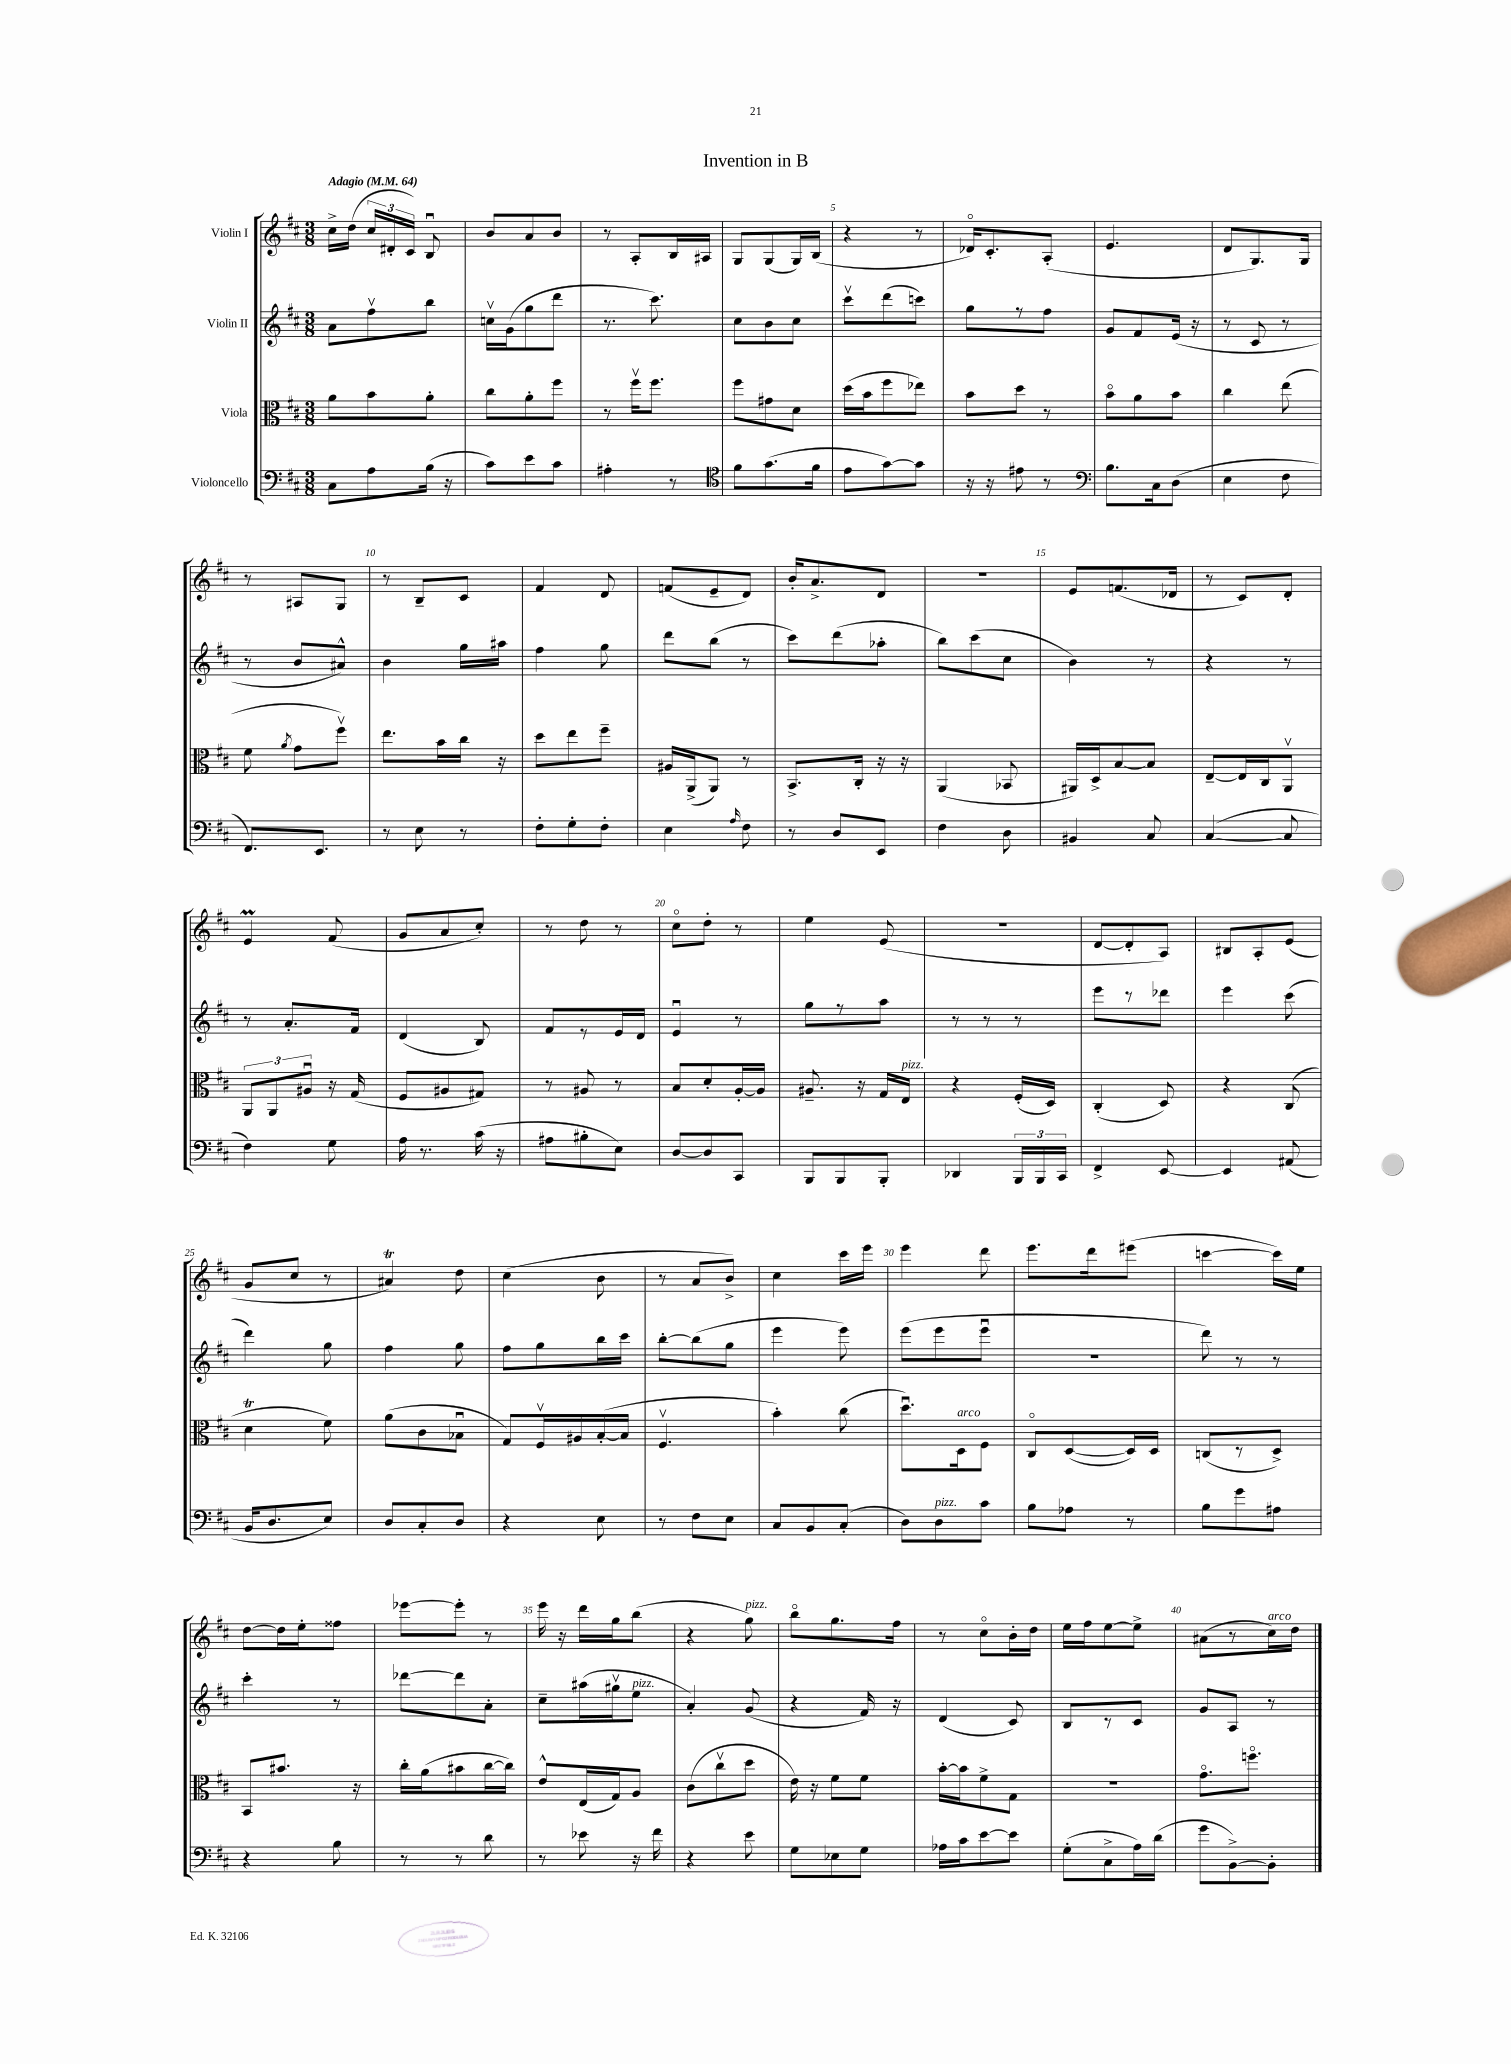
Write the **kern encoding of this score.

**kern	**kern	**kern	**kern
*part4	*part3	*part2	*part1
*staff4	*staff3	*staff2	*staff1
*I"Violoncello	*I"Viola	*I"Violin II	*I"Violin I
*clefF4	*clefC3	*clefG2	*clefG2
*k[f#c#]	*k[f#c#]	*k[f#c#]	*k[f#c#]
*M3/8	*M3/8	*M3/8	*M3/8
*MM64	*MM64	*MM64	*MM64
=1	=1	=1	=1
!	!	!	!LO:TX:a:B:t=Adagio
8C#\L	8a\L	8a\L	16cc#^\LL
.	.	.	(16dd\JJ
8A\	8b\	8ff#v\	24cc#/LL
.	.	.	24d#X'/
.	.	.	24c#/JJ)
(16B\Jk	8a'\J	8bb\J	8Bu/
16r	.	.	.
=2	=2	=2	=2
8c#\L)	8cc#\L	16ccnv\LL	8b/L
.	.	(16g\J	.
8e\	8a'\	8gg\	8a/
8c#\J	8ff#\J	8ddd\J	8b/J
=3	=3	=3	=3
4A#X'\	8r	8.r	8r
.	16ff#v\KL	.	8A'/L
.	8.ff#\J	8.ccc#\)	.
8r	.	.	16B/L
.	.	.	16A#X/JJ
=4	=4	=4	=4
*clefC4	*	*	*
8f#\L	8ff#\L	8cc#\L	8G/L
(8.g\	8g#X\	8b\	(8G/
.	8d\J	8cc#\J	16G/L)
16f#\Jk	.	.	(16B/JJ
=5	=5	=5	=5
8e\L	(16dd\LL	8ccc#v\L	4r
.	16b\J	.	.
[8g\)	8ff#\	(8ddd\	.
8g\J]	8ee-X\J)	8cccn\J)	8r
=6	=6	=6	=6
16r	8b\L	8gg\L	16d-X/KL)
16r	.	.	8.c#'/
8e#X\	8dd\J	8r	.
8r	8r	8ff#\J	(8A'/J
=7	=7	=7	=7
*clefF4	*	*	*
8.B\L	8b\L	8g/L	4.e/
.	8a\	8f#/	.
16C#\k	.	.	.
(8D\J	8b\J	(16e/Jk	.
.	.	16r	.
=8	=8	=8	=8
4E\	4cc#\	8r	8d/L
.	.	8c#/	8.G/)
8F#\	(8ee\	8r	.
.	.	.	16G/Jk
!!LO:LB:g=z
=9	=9	=9	=9
8.FF#/L)	8f#\	8r	8r
.	8qa/	.	.
.	8g\L	8b/L	8A#X/L
8.EE/J	.	.	.
.	8ff#v\J)	8a#X^^/J)	8G/J
=10	=10	=10	=10
8r	8.ee\L	4b\	8r
8E\	.	.	8B~/L
.	16b\L	.	.
8r	16cc#\JJ	16gg\LL	8c#/J
.	16r	16aa#X\JJ	.
=11	=11	=11	=11
8F#'\L	8dd\L	4ff#\	4f#/
8G'\	8ee\	.	.
8F#'\J	8ff#~\J	8gg\	8d/
=12	=12	=12	=12
4E\	16A#X/LL	8ddd\L	(8fn/L
.	(16AA^/J	.	.
.	8AA/J)	(8bb\J	8e~/
16qqA/	.	.	.
8F#\	8r	8r	8d/J)
=13	=13	=13	=13
8r	8.BB^/L	8ccc#\L)	16b'/KL
.	.	.	8.a^/
8D/L	.	(8ddd\	.
.	16C#'/Jk	.	.
8EE/J	16r	8aa-X'\J	8d/J
.	16r	.	.
=14	=14	=14	=14
4F#\	(4AA/	8bb\L)	4.r
.	.	(8ccc#\	.
8D\	8BB-X/	8cc#\J	.
=15	=15	=15	=15
4BB#X/	16AA#X/LL)	4b\)	8e/L
.	16D^/J	.	.
.	[8B/	.	(8.fn/
8C#/	8B/J]	8r	.
.	.	.	16d-X/Jk
=16	=16	=16	=16
([4C#/	[8E~/L	4r	8r
.	16E/L]	.	8c#/L)
.	16C#/J	.	.
8C#/]	8AAv/J	8r	8d'/J
!!LO:LB:g=z
=17	=17	=17	=17
4F#\)	12AA/L	8r	4eM/
.	12AA/	.	.
.	.	8.a'/L	.
.	12A#Xu/J	.	.
8G\	16r	.	(8f#/
.	(16G/	16f#/Jk	.
=18	=18	=18	=18
16A\	8F#/L	(4d/	8g/L
8.r	.	.	.
.	8A#X/	.	8a/
(16c#\	8G#X/J)	8B/)	8cc#'/J)
16r	.	.	.
=19	=19	=19	=19
8A#X\L	8r	8f#/L	8r
8B#X'\	8A#X/	8r	8dd\
8E\J)	8r	16e/L	8r
.	.	16d/JJ	.
=20	=20	=20	=20
[8D/L	8B/L	4eu/	8cc#\L
8D/]	8d'/	.	8dd'\J
8CC#/J	[16A'/L	8r	8r
.	16A/JJ]	.	.
=21	=21	=21	=21
8BBB/L	8.A#X~/	8gg\L	4ee\
8BBB/	.	8r	.
.	16r	.	.
8BBB'/J	16G/LL	8aa\J	(8e/
!	!LO:TX:a:i:t=pizz.	!	!
.	16E/JJ	.	.
=22	=22	=22	=22
4DD-X/	4r	8r	4.r
.	.	8r	.
24BBB/LL	(16F#'/LL	8r	.
24BBB/	.	.	.
.	16D/JJ)	.	.
24CC#/JJ	.	.	.
=23	=23	=23	=23
4FF#^/	(4C#'/	8eee\L	[8d/L
.	.	8r	8d'/]
[8EE/	8D/)	8ddd-X\J	8A/J)
=24	=24	=24	=24
4EE/]	4r	4eee\	8B#X/L
.	.	.	8A'/
(8AA#X/	(8C#/	(8ccc#\	(8e/J
!!LO:LB:g=z
=25	=25	=25	=25
16BB/KL	4dT\	4ddd\)	8g/L
8.D/	.	.	.
.	.	.	8cc#/J
8E/J)	8f#\)	8gg\	8r
=26	=26	=26	=26
8D/L	(8a\L	4ff#\	4a#Xt/)
8C#'/	8c#\	.	.
8D/J	8B-Xu\J	8gg\	8dd\
=27	=27	=27	=27
4r	8G/L)	8ff#\L	(4cc#\
.	16F#v/L	8gg\	.
.	16A#X/	.	.
8E\	([16B'/	16bb\L	8b\
.	16B/JJ]	16ccc#\JJ	.
=28	=28	=28	=28
8r	4.F#v/	[8bb'\L	8r
8F#\L	.	(8bb\]	8a/L
8E\J	.	8gg\J	8b^/J)
=29	=29	=29	=29
8C#/L	4b'\)	4eee\	4cc#\
8BB/	.	.	.
(8C#'/J	(8cc#\	8eee\)	16ccc#\LL
.	.	.	16eee\JJ
=30	=30	=30	=30
8D\L)	8.ddu\L)	(8eee\L	4eee\
!LO:TX:a:i:t=pizz.	!	!	!
8D\	.	8eee\	.
!	!LO:TX:a:i:t=arco	!	!
.	16D\k	.	.
8c#\J	8F#\J	8eeeu\J	8ddd\
=31	=31	=31	=31
8B\L	8C#/L	4.r	8.eee\L
8A-X\J	([8D/	.	.
.	.	.	16ddd\k
8r	16D/L])	.	(8eee#X\J
.	16D/JJ	.	.
=32	=32	=32	=32
8B\L	(8Cn/L	8ddd\)	[4cccn\
8g\	8r	8r	.
8A#X\J	8D^/J)	8r	16ccc\LL])
.	.	.	16ee\JJ
!!LO:LB:g=z
=33	=33	=33	=33
4r	8BB/L	4ccc#'\	[8dd\L
.	8.b#X/J	.	16dd\L]
.	.	.	16ee'\J
8B\	.	8r	8ff##X\J
.	16r	.	.
=34	=34	=34	=34
8r	16cc#'\LL	[8ddd-X\L	[8eee-X\L
.	(16a\J	.	.
8r	8b#X\	8ddd-\]	8eee-'\J]
8d\	[16cc#\L	8a'\J	8r
.	16cc#\JJ])	.	.
=35	=35	=35	=35
8r	8e^^/L	8cc#~\L	16eee\
.	.	.	16r
8e-X\	(16E/L	(16aa#X\L	16ddd\LL
.	16G/J)	16gg#Xv\J	16gg\J
!	!	!LO:TX:a:i:t=pizz.	!
16r	8A/J	8ee\J	(8bb\J
16f#\	.	.	.
=36	=36	=36	=36
4r	(8c#\L	4a'/)	4r
.	8cc#v\	.	.
!	!	!	!LO:TX:a:i:t=pizz.
8e\	8dd\J	(8g/	8gg\)
=37	=37	=37	=37
8G\L	16e\)	4r	8bb\L
.	16r	.	.
8E-X\	8f#\L	.	8.gg\
8G\J	8f#\J	16f#/)	.
.	.	16r	16ff#\Jk
=38	=38	=38	=38
16A-X\LL	[16b'\LL	(4d/	8r
16c#\J	16b\J]	.	.
[8e\	8f#^\	.	8cc#\L
8e\J]	8G\J	8c#/)	16b'\L
.	.	.	16dd\JJ
=39	=39	=39	=39
(8G'\L	4.r	8B/L	16ee\LL
.	.	.	16ff#\J
8C#^\	.	8r	[8ee\
16A\L)	.	8c#/J	8ee^\J]
(16d\JJ	.	.	.
=40	=40	=40	=40
8g\L	8.g\L	8g/L	(8a#X\L
[8BB^\)	.	8A/J	8r
.	8.ffn\J	.	.
!	!	!	!LO:TX:a:i:t=arco
8BB'\J]	.	8r	16cc#\L)
.	.	.	16dd\JJ
==	==	==	==
*-	*-	*-	*-
